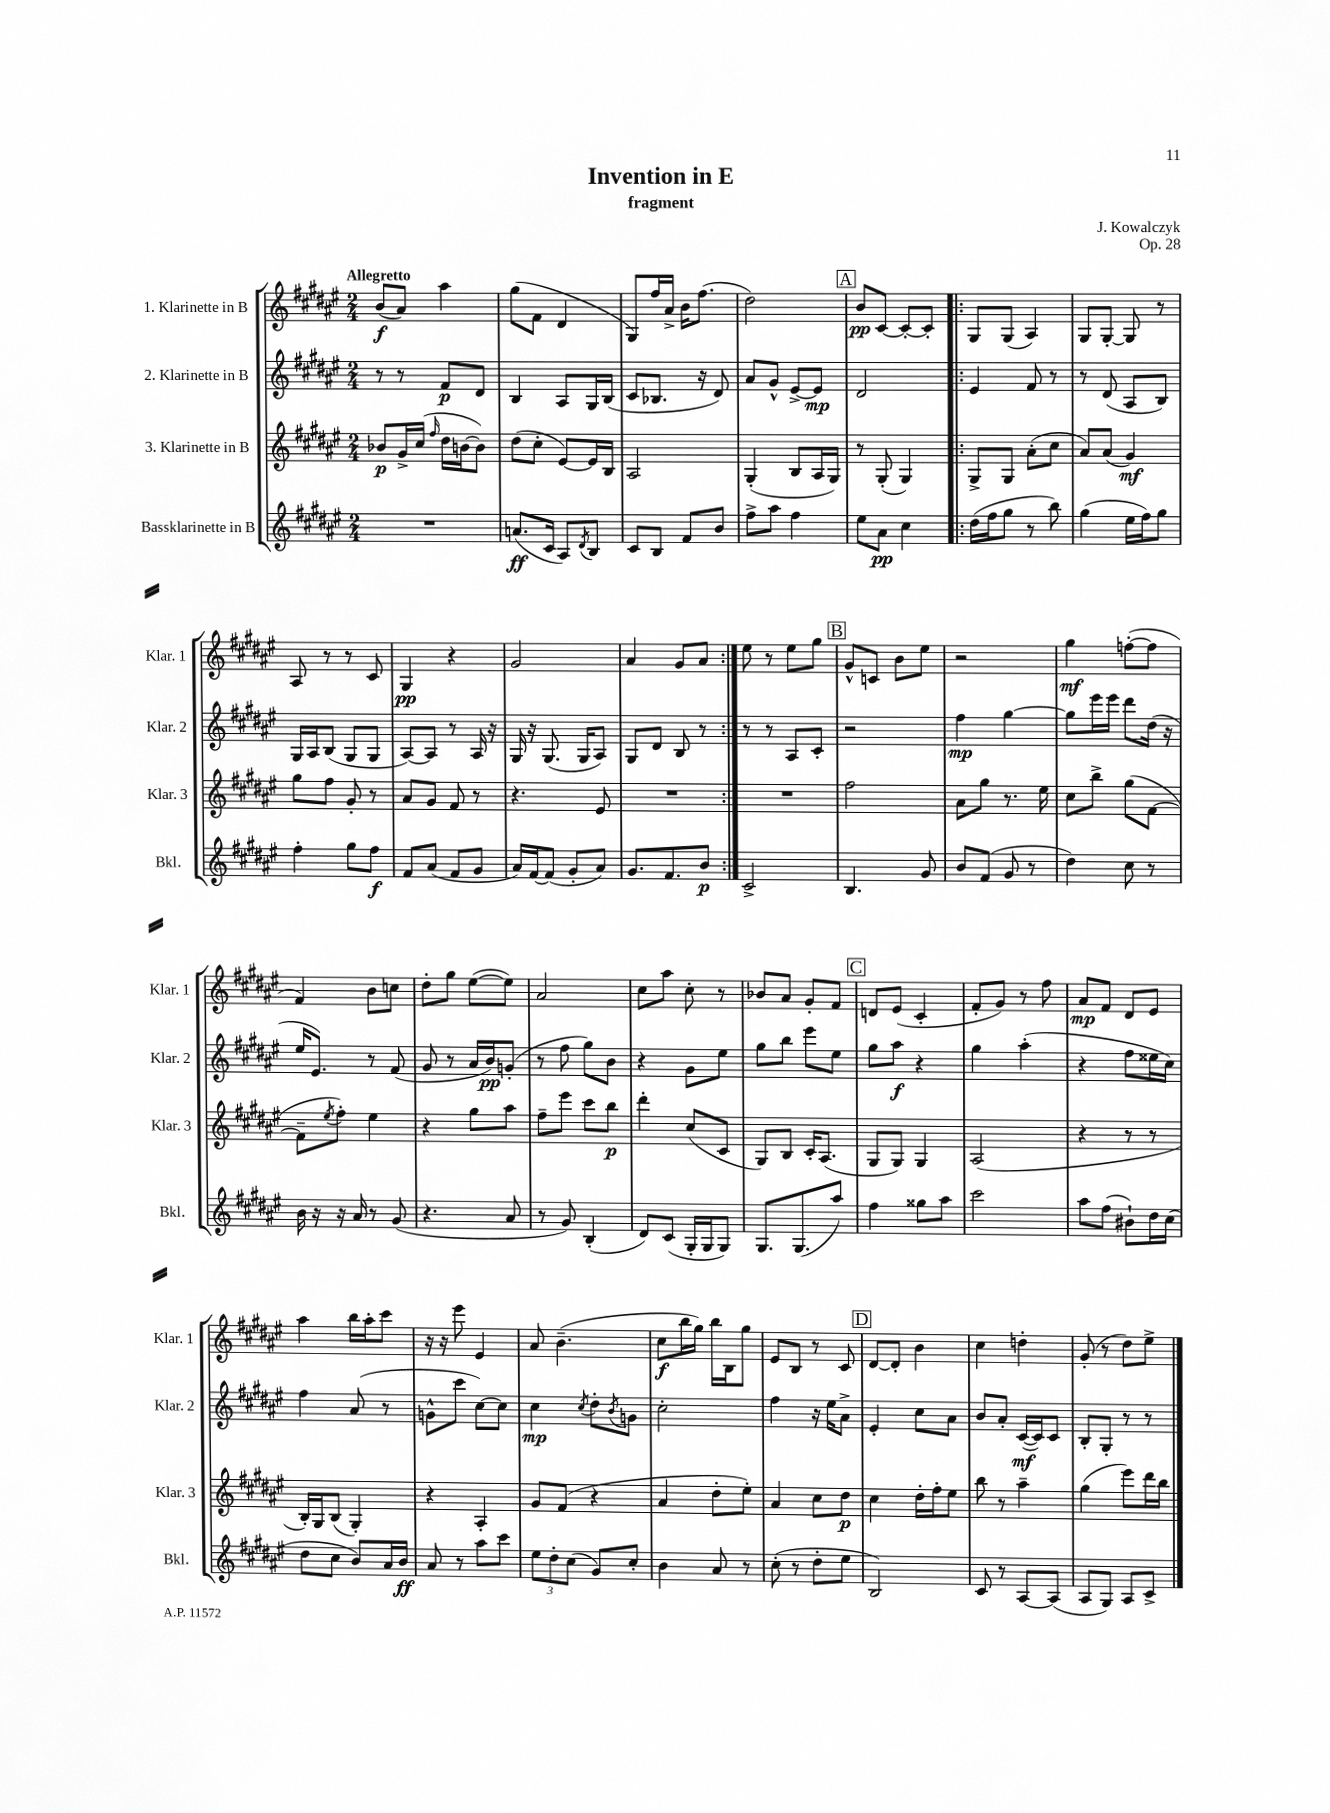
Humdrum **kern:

**kern	**dynam	**kern	**dynam	**kern	**dynam	**kern	**dynam
*part4	*part4	*part3	*part3	*part2	*part2	*part1	*part1
*staff4	*staff4	*staff3	*staff3	*staff2	*staff2	*staff1	*staff1
*I"Bassklarinette in B	*	*I"3. Klarinette in B	*	*I"2. Klarinette in B	*	*I"1. Klarinette in B	*
*I'Bkl.	*	*I'Klar. 3	*	*I'Klar. 2	*	*I'Klar. 1	*
*clefG2	*	*clefG2	*	*clefG2	*	*clefG2	*
*k[f#c#g#d#a#e#]	*	*k[f#c#g#d#a#e#]	*	*k[f#c#g#d#a#e#]	*	*k[f#c#g#d#a#e#]	*
*M2/4	*	*M2/4	*	*M2/4	*	*M2/4	*
=1	=1	=1	=1	=1	=1	=1	=1
!	!	!	!	!	!	!LO:TX:a:B:t=Allegretto	!
2r	.	8b-X/L	p	8r	.	(8b/L	f
.	.	16g#^/L	.	8r	.	8a#/J)	.
.	.	(16cc#/JJ	.	.	.	.	.
.	.	16qqff#/	.	.	.	.	.
.	.	16dd#\LL	.	8f#/L	p	4aa#\	.
.	.	[16bn\J	.	.	.	.	.
.	.	8b\J])	.	8d#/J	.	.	.
=2	=2	=2	=2	=2	=2	=2	=2
(8.an/L	ff	(8dd#\L	.	4B/	.	(8gg#\L	.
.	.	8cc#'\J	.	.	.	8f#\J	.
16c#/Jk	.	.	.	.	.	.	.
8A#/L)	.	[8e#/L)	.	8A#/L	.	4d#/	.
8qd#/	.	.	.	.	.	.	.
8B/J	.	16e#/L]	.	16G#/L	.	.	.
.	.	16B/JJ	.	(16B/JJ	.	.	.
=3	=3	=3	=3	=3	=3	=3	=3
8c#/L	.	2A#/	.	8c#/L	.	8G#/L)	.
8B/J	.	.	.	8.B-X/J	.	16ff#/L	.
.	.	.	.	.	.	16a#^/JJ	.
8f#/L	.	.	.	.	.	16b\KL	.
.	.	.	.	16r	.	(8.ff#\J	.
8b/J	.	.	.	8d#/)	.	.	.
=4	=4	=4	=4	=4	=4	=4	=4
8ff#^\L	.	(4G#'/	.	8a#/L	.	2dd#\)	.
8aa#\J	.	.	.	8g#^^/J	.	.	.
4ff#\	.	8B/L	.	[8e#^/L	.	.	.
.	.	16A#/L	.	8e#/J]	mp	.	.
.	.	16G#/JJ)	.	.	.	.	.
!!LO:REH:place=s1:t=A
=5	=5	=5	=5	=5	=5	=5	=5
8ee#\L	.	8r	.	2d#/	.	8b/L	pp
8a#\J	pp	(8G#'/	.	.	.	[8c#/J	.
4cc#\	.	4G#/)	.	.	.	8c#'/L_	.
.	.	.	.	.	.	8c#'/J]	.
=6!|:	=6!|:	=6!|:	=6!|:	=6!|:	=6!|:	=6!|:	=6!|:
(16dd#\LL	.	8G#^/L	.	4e#/	.	8G#/L	.
16ff#\J	.	.	.	.	.	.	.
8gg#\J	.	8G#/J	.	.	.	(8G#/J	.
8r	.	(8a#'\L	.	8f#/	.	4A#/)	.
8bb\)	.	8cc#\J	.	8r	.	.	.
=7	=7	=7	=7	=7	=7	=7	=7
(4gg#\	.	8a#/L)	.	8r	.	8G#/L	.
.	.	(8a#/J	.	(8d#/	.	[8G#'/J	.
16ee#\LL	.	4g#/)	mf	8A#/L	.	8G#/]	.
16ff#\J)	.	.	.	.	.	.	.
8gg#\J	.	.	.	8B/J)	.	8r	.
!!LO:LB:g=z
=8	=8	=8	=8	=8	=8	=8	=8
4ff#'\	.	8gg#\L	.	16G#/LL	.	8A#/	.
.	.	.	.	16A#/J	.	.	.
.	.	8ff#\J	.	(8B/J	.	8r	.
8gg#\L	.	8g#'/	.	8G#/L	.	8r	.
8ff#\J	f	8r	.	8G#/J	.	8c#/	.
=9	=9	=9	=9	=9	=9	=9	=9
8f#/L	.	8a#/L	.	[8A#/L)	.	4G#/	pp
(8a#/J	.	8g#/J	.	8A#/J]	.	.	.
8f#/L	.	8f#/	.	8r	.	4r	.
8g#/J	.	8r	.	16A#/	.	.	.
.	.	.	.	16r	.	.	.
=10	=10	=10	=10	=10	=10	=10	=10
16a#/LL)	.	4.r	.	16G#/	.	2g#/	.
[16f#/J	.	.	.	16r	.	.	.
(8f#/J]	.	.	.	(8.G#/	.	.	.
8g#'/L	.	.	.	.	.	.	.
.	.	.	.	16G#/KL	.	.	.
8a#/J)	.	8e#/	.	8A#/J)	.	.	.
=11	=11	=11	=11	=11	=11	=11	=11
8.g#/L	.	2r	.	8G#/L	.	4a#/	.
.	.	.	.	8d#/J	.	.	.
8.f#/	.	.	.	.	.	.	.
.	.	.	.	8B/	.	8g#/L	.
8b/J	p	.	.	8r	.	8a#/J	.
=12:|!	=12:|!	=12:|!	=12:|!	=12:|!	=12:|!	=12:|!	=12:|!
2c#^/	.	2r	.	8r	.	8ee#\	.
.	.	.	.	8r	.	8r	.
.	.	.	.	8A#/L	.	8ee#\L	.
.	.	.	.	8c#'/J	.	8gg#\J	.
!!LO:REH:place=s1:t=B
=13	=13	=13	=13	=13	=13	=13	=13
4.B/	.	2ff#\	.	2r	.	8g#^^/L	.
.	.	.	.	.	.	8cn/J	.
.	.	.	.	.	.	8b\L	.
8g#/	.	.	.	.	.	8ee#\J	.
=14	=14	=14	=14	=14	=14	=14	=14
8b/L	.	8a#\L	.	4ff#\	mp	2r	.
(8f#/J	.	8gg#\J	.	.	.	.	.
8g#/	.	8.r	.	[4gg#\	.	.	.
8r	.	.	.	.	.	.	.
.	.	16ee#\	.	.	.	.	.
=15	=15	=15	=15	=15	=15	=15	=15
4dd#\)	.	8cc#\L	.	8gg#\L]	.	4gg#\	mf
.	.	8bb^\J	.	16eee#\L	.	.	.
.	.	.	.	16eee#\JJ	.	.	.
8cc#\	.	(8gg#\L	.	8ddd#\L	.	([8ffn'\L	.
8r	.	[8f#\J	.	(16dd#\Jk	.	8ff\J]	.
.	.	.	.	16r	.	.	.
!!LO:LB:g=z
=16	=16	=16	=16	=16	=16	=16	=16
16b\	.	8f#~\L]	.	16ee#/KL	.	4f#/)	.
16r	.	.	.	8.e#/J)	.	.	.
.	.	8qee#/	.	.	.	.	.
16r	.	8ff#'\J)	.	.	.	.	.
16a#/	.	.	.	.	.	.	.
8r	.	4ee#\	.	8r	.	8b\L	.
(8g#/	.	.	.	(8f#/	.	8ccn\J	.
=17	=17	=17	=17	=17	=17	=17	=17
4.r	.	4r	.	8g#/	.	8dd#'\L	.
.	.	.	.	8r	.	8gg#\J	.
.	.	8gg#\L	.	16a#/LL	.	([8ee#\L	.
.	.	.	.	16b/J)	pp	.	.
8a#/	.	8aa#\J	.	(8gn'/J	.	8ee#\J])	.
=18	=18	=18	=18	=18	=18	=18	=18
8r	.	8ff#~\L	.	8r	.	2a#/	.
8g#/)	.	8eee#\J	.	8ff#\	.	.	.
(4B'/	.	8ccc#\L	.	8gg#\L)	.	.	.
.	.	8bb\J	p	8b\J	.	.	.
=19	=19	=19	=19	=19	=19	=19	=19
8d#/L)	.	4ddd#'\	.	4r	.	8cc#\L	.
(8c#/J	.	.	.	.	.	8aa#\J	.
16G#'/LL	.	(8cc#/L	.	8g#\L	.	8cc#'\	.
16G#/J	.	.	.	.	.	.	.
8G#/J)	.	8c#/J	.	8ee#\J	.	8r	.
=20	=20	=20	=20	=20	=20	=20	=20
8.G#/L	.	8G#/L)	.	8gg#\L	.	8b-X/L	.
.	.	8B/J	.	8bb\J	.	8a#/J	.
(8.G#/	.	.	.	.	.	.	.
.	.	16c#'/KL	.	8eee#\L	.	8g#'/L	.
.	.	(8.A#/J	.	.	.	.	.
8aa#/J)	.	.	.	8ee#\J	.	8f#/J	.
!!LO:REH:place=s1:t=C
=21	=21	=21	=21	=21	=21	=21	=21
4ff#\	.	8G#/L	.	8gg#\L	.	8dn/L	.
.	.	8G#/J)	.	8aa#\J	f	(8e#/J	.
8gg##X\L	.	4G#/	.	4r	.	4c#'/	.
8aa#\J	.	.	.	.	.	.	.
=22	=22	=22	=22	=22	=22	=22	=22
2ccc#\	.	(2A#/	.	4gg#\	.	8f#'/L	.
.	.	.	.	.	.	8g#/J)	.
.	.	.	.	(4aa#'\	.	8r	.
.	.	.	.	.	.	8ff#\	.
=23	=23	=23	=23	=23	=23	=23	=23
8aa#\L	.	4r	.	4r	.	8a#/L	mp
(8ff#\J	.	.	.	.	.	8f#/J	.
8b#X`\L)	.	8r	.	8ff#\L	.	8d#/L	.
16dd#\L	.	8r	.	16ee##X\L	.	8e#/J	.
(16cc#\JJ	.	.	.	16cc#\JJ)	.	.	.
!!LO:LB:g=z
=24	=24	=24	=24	=24	=24	=24	=24
8dd#\L	.	16B'/LL)	.	4ff#\	.	4aa#\	.
.	.	16G#/J	.	.	.	.	.
8cc#\J	.	(8B/J	.	.	.	.	.
8b/L)	.	4G#'/)	.	(8a#/	.	16bb\LL	.
.	.	.	.	.	.	16aa#'\J	.
16a#/L	.	.	.	8r	.	8ccc#\J	.
16b/JJ	ff	.	.	.	.	.	.
=25	=25	=25	=25	=25	=25	=25	=25
8a#/	.	4r	.	8gn^^\L	.	16r	.
.	.	.	.	.	.	16r	.
8r	.	.	.	8ccc#\J	.	8eee#\	.
8aa#\L	.	4A#'/	.	[8cc#\L)	.	4e#/	.
8ccc#\J	.	.	.	8cc#\J]	.	.	.
=26	=26	=26	=26	=26	=26	=26	=26
12ee#\L	.	8g#/L	.	4cc#\	mp	8a#/	.
12dd#'\	.	.	.	.	.	.	.
.	.	(8f#/J	.	.	.	(4.b~\	.
(12cc#\J	.	.	.	.	.	.	.
.	.	.	.	8qcc#/	.	.	.
8g#/L)	.	4r	.	8dd#'\L	.	.	.
.	.	.	.	8qb/	.	.	.
8cc#'/J	.	.	.	8gn\J	.	.	.
=27	=27	=27	=27	=27	=27	=27	=27
4b\	.	4a#/	.	2cc#'\	.	8cc#\L	f
.	.	.	.	.	.	16bb\L	.
.	.	.	.	.	.	16gg#\JJ)	.
8a#/	.	8dd#'\L	.	.	.	16bb\LL	.
.	.	.	.	.	.	16B\J	.
8r	.	8ee#'\J)	.	.	.	8gg#\J	.
=28	=28	=28	=28	=28	=28	=28	=28
(8cc#'\	.	4a#/	.	4ff#\	.	8e#/L	.
8r	.	.	.	.	.	8B/J	.
8dd#'\L	.	8cc#\L	.	16r	.	8r	.
.	.	.	.	16ee#\KL	.	.	.
8ee#\J	.	8dd#\J	p	8a#^\J	.	8c#/	.
!!LO:REH:place=s1:t=D
=29	=29	=29	=29	=29	=29	=29	=29
2B/)	.	4cc#\	.	4e#'/	.	[8d#/L	.
.	.	.	.	.	.	8d#'/J]	.
.	.	16dd#'\LL	.	8cc#\L	.	4b\	.
.	.	16ff#'\J	.	.	.	.	.
.	.	8ee#\J	.	8a#\J	.	.	.
=30	=30	=30	=30	=30	=30	=30	=30
8c#/	.	8bb\	.	8b/L	.	4cc#\	.
8r	.	8r	.	8a#'/J	.	.	.
[8A#/L	.	4aa#~\	.	([16c#/LL	mf	4ddn'\	.
.	.	.	.	16c#/J])	.	.	.
(8A#/J]	.	.	.	8c#/J	.	.	.
=31	=31	=31	=31	=31	=31	=31	=31
8A#/L	.	(4gg#\	.	8B'/L	.	(8g#'/	.
8G#/J)	.	.	.	8G#'/J	.	8r	.
8A#/L	.	8eee#\L)	.	8r	.	8dd#\L)	.
8c#^/J	.	16ddd#\L	.	8r	.	8ee#^\J	.
.	.	16bb\JJ	.	.	.	.	.
==	==	==	==	==	==	==	==
*-	*-	*-	*-	*-	*-	*-	*-
